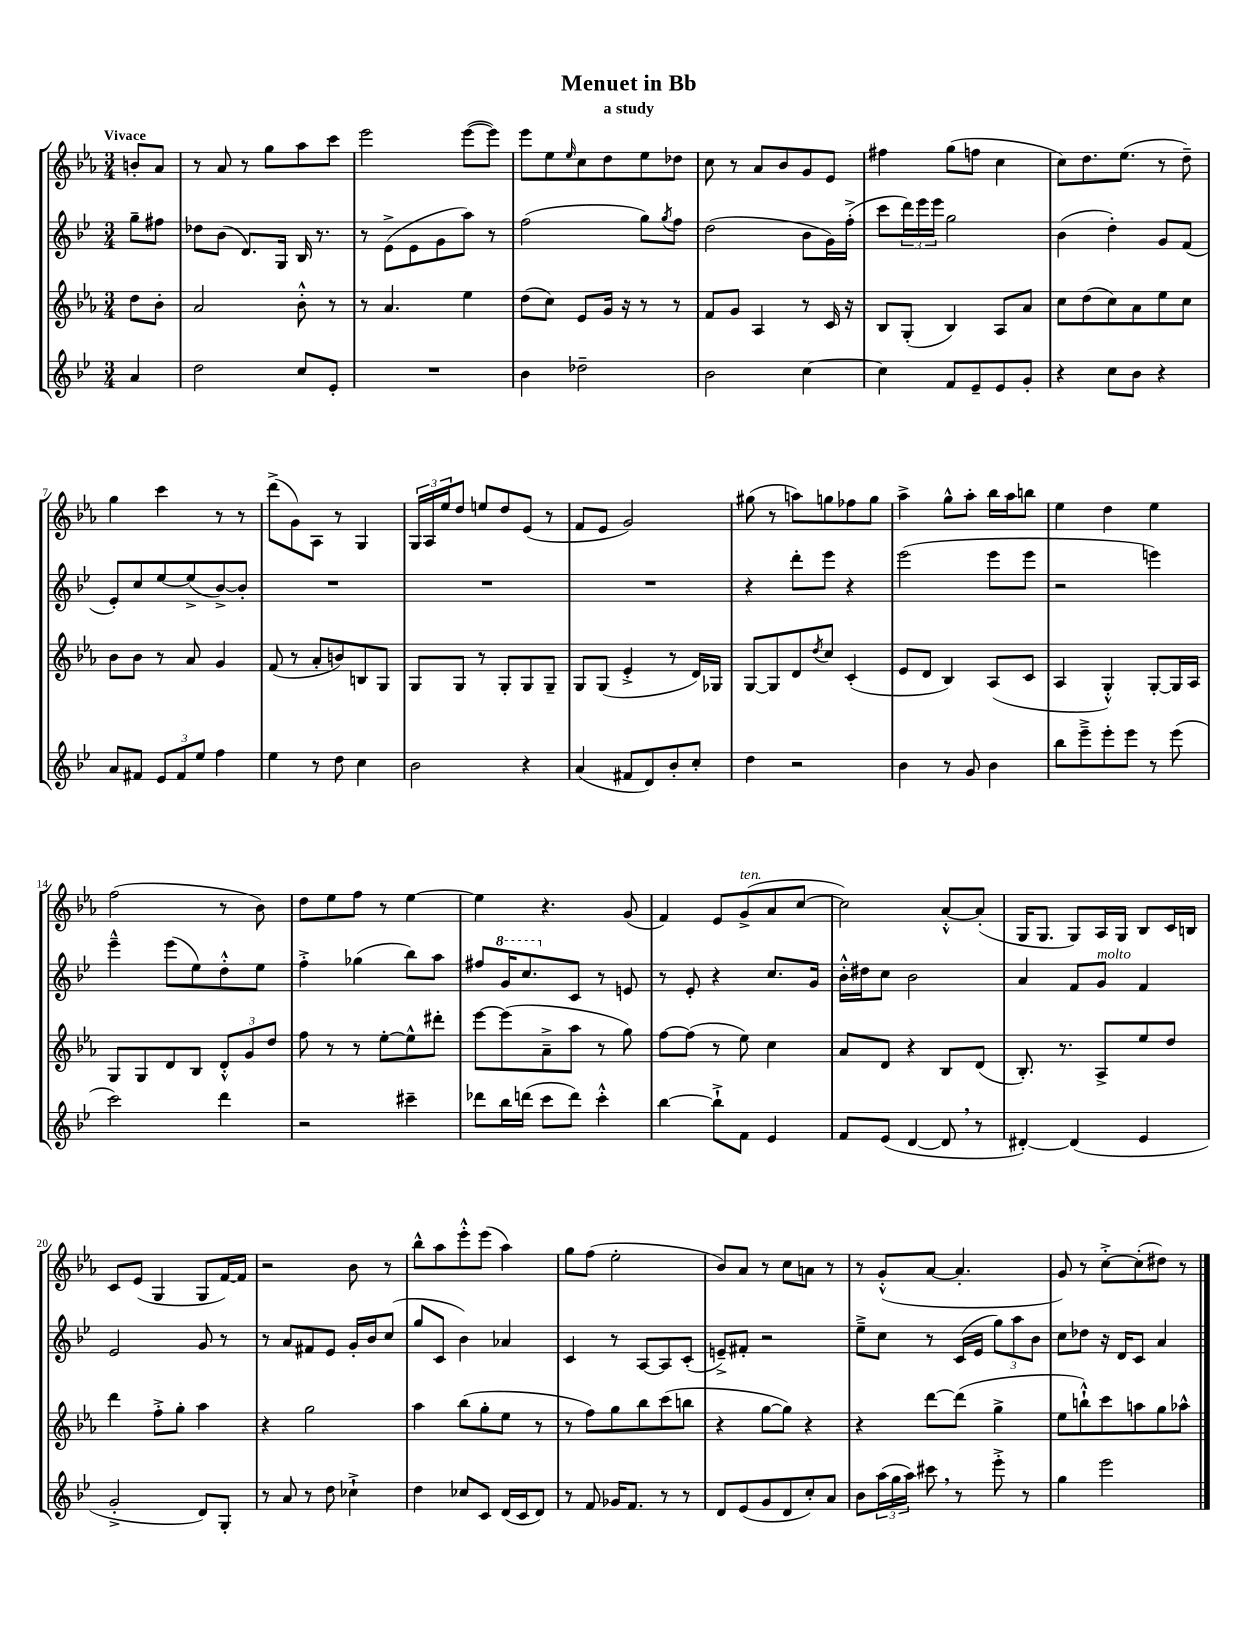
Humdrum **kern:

**kern	**kern	**kern	**kern
*staff4	*staff3	*staff2	*staff1
*clefG2	*clefG2	*clefG2	*clefG2
*k[b-e-]	*k[b-e-a-]	*k[b-e-]	*k[b-e-a-]
*M3/4	*M3/4	*M3/4	*M3/4
4a	8dd	8gg~	8b'
.	8b-'	8ff#	8a-
=	=	=	=
2dd	2a-	8dd-	8r
.	.	(8b-	8a-
.	.	8.d)	8r
.	.	.	8gg
.	.	16G	.
8cc	8b-'^^	16B-	8aa-
.	.	8.r	.
8e-'	8r	.	8ccc
=	=	=	=
2.r	8r	8r	2eee-
.	4.a-	(8e-^	.
.	.	8e-	.
.	.	8g	.
.	4ee-	8aa)	([8eee-
.	.	8r	8eee-])
=	=	=	=
4b-	(8dd	(2ff	8eee-
.	8cc)	.	8ee-
.	.	.	16qqee-
2dd-~	8e-	.	8cc
.	16g	.	8dd
.	16r	.	.
.	8r	8gg)	8ee-
.	.	8qgg	.
.	8r	8ff	8dd-
=	=	=	=
2b-	8f	(2dd	8cc
.	8g	.	8r
.	4A-	.	8a-
.	.	.	8b-
[4cc	8r	8b-	8g
.	16c	16g)	8e-
.	16r	(16ff'^	.
=	=	=	=
4cc]	8B-	8ccc	4ff#
.	(8G'	24ddd)	.
.	.	24eee-	.
.	.	24eee-	.
8f	4B-)	2gg	(8gg
8e-~	.	.	8ff
8e-	8A-	.	4cc
8g'	8a-	.	.
=	=	=	=
4r	8cc	(4b-	8cc)
.	(8dd	.	8.dd
8cc	8cc)	4dd')	.
.	.	.	(8.ee-
8b-	8a-	.	.
4r	8ee-	8g	8r
.	8cc	(8f	8dd~)
=	=	=	=
8a	8b-	8e-')	4gg
8f#	8b-	8cc	.
12e-	8r	[8ee-	4ccc
12f#	.	.	.
.	8a-	(8ee-^]	.
12ee-	.	.	.
4ff	4g	[8b-^)	8r
.	.	8b-']	8r
=	=	=	=
4ee-	(8f	2.r	(8ddd^
.	8r	.	8g)
8r	8a-'	.	8A-
8dd	8b)	.	8r
4cc	8B	.	4G
.	8G	.	.
=	=	=	=
2b-	8G	2.r	24G
.	.	.	24A-
.	.	.	24ee-
.	8G	.	8dd
.	8r	.	8ee
.	8G'	.	8dd
4r	8G	.	(8e-
.	8G~	.	8r
=	=	=	=
(4a	8G	2.r	8f
.	(8G	.	8e-
8f#	4e-'^	.	2g)
8d)	.	.	.
8b-'	8r	.	.
8cc'	16d)	.	.
.	16G-	.	.
=	=	=	=
4dd	[8G	4r	(8gg#
.	8G]	.	8r
2r	8d	8ddd'	8aa)
.	8qdd	.	.
.	8cc	8eee-	8gg
.	(4c'	4r	8ff-
.	.	.	8gg
=	=	=	=
4b-	8e-	(2eee-	4aa-^
.	8d	.	.
8r	4B-)	.	8gg^^
8g	.	.	8aa-'
4b-	(8A-	8eee-	16bb-
.	.	.	16aa-
.	8c	8eee-	8bb
=	=	=	=
8bb-	4A-	2r	4ee-
8eee-~^	.	.	.
8eee-'	4G'^^)	.	4dd
8eee-	.	.	.
8r	[8G'	4eee)	4ee-
(8eee-	16G]	.	.
.	16A-	.	.
=	=	=	=
2ccc)	8G	4eee-~^^	(2ff
.	8G	.	.
.	8d	(8eee-	.
.	8B-	8ee-)	.
4ddd	12d'^^	8dd'^^	8r
.	12g	.	.
.	.	8ee-	8b-)
.	12dd	.	.
=	=	=	=
2r	8ff	4ff'^	8dd
.	8r	.	8ee-
.	8r	(4gg-	8ff
.	[8ee-'	.	8r
4ccc#~	8ee-^^]	8bb-)	[4ee-
.	8ddd#'	8aa	.
=	=	=	=
8ddd-	[8eee-	8ff#	4ee-]
16bb-	(8eee-]	16gg	.
(16ddd	.	8.ccc	.
8ccc	8a-~^	.	4.r
8ddd)	8aa-	8c	.
4ccc'^^	8r	8r	.
.	8gg)	8e	(8g
=	=	=	=
[4bb-	[8ff	8r	4f)
.	(8ff]	8e-'	.
8bb-`^]	8r	4r	8e-
8f	8ee-)	.	(8g^
4e-	4cc	8.cc	8a-
.	.	.	[8cc
.	.	16g	.
=	=	=	=
8f	8a-	16b-'^^	2cc])
.	.	16dd#	.
(8e-	8d	8cc	.
[4d	4r	2b-	.
8d]	8B-	.	[8a-'^^
8r	(8d	.	(8a-']
=	=	=	=
[4d#')	8.B-')	4a	16G
.	.	.	8.G
.	8.r	.	.
(4d#]	.	8f	8G)
.	8A-^	8g	16A-
.	.	.	16G
4e-	8ee-	4f	8B-
.	8dd	.	16c
.	.	.	16B
=	=	=	=
2g'^	4ddd	2e-	8c
.	.	.	(8e-
.	8ff'^	.	4G
.	8gg'	.	.
8d)	4aa-	8g	8G
8G'	.	8r	[16f)
.	.	.	16f]
=	=	=	=
8r	4r	8r	2r
8a	.	8a	.
8r	2gg	8f#	.
8dd	.	8e-	.
4cc-`^	.	16g'	8b-
.	.	16b-	.
.	.	(8cc	8r
=	=	=	=
4dd	4aa-	8gg	8bb-^^
.	.	8c	8aa-
8cc-	(8bb-	4b-)	8eee-'^^
8c	8gg'	.	(8eee-
(16d	8ee-	4a-	4aa-)
16c	.	.	.
8d)	8r	.	.
=	=	=	=
8r	8r	4c	8gg
8f	8ff)	.	(8ff
16g-	8gg	8r	2ee-'
8.f	.	.	.
.	8bb-	[8A	.
8r	(8ccc	8A]	.
8r	8bb	(8c'	.
=	=	=	=
8d	4r	8e~^)	8b-)
(8e-	.	8f#'	8a-
8g	[8gg	2r	8r
8d	8gg])	.	8cc
8cc')	4r	.	8a
8a	.	.	8r
=	=	=	=
8b-	4r	8ee-~^	8r
(24aa	.	8cc	(8g'^^
24gg	.	.	.
24aa)	.	.	.
8ccc#	[8ddd	8r	[8a-
8r	(8ddd]	(16c	4.a-']
.	.	16e-	.
8eee-'^	4gg^	12gg)	.
.	.	12aa	.
8r	.	.	.
.	.	12b-	.
=	=	=	=
4gg	8ee-	8cc	8g)
.	8bb`^^)	8dd-	8r
2eee-	8ccc	16r	[8cc'^
.	.	16d	.
.	8aa	8c	(8cc']
.	8gg	4a	8dd#)
.	8aa-^^	.	8r
==	==	==	==
*-	*-	*-	*-
